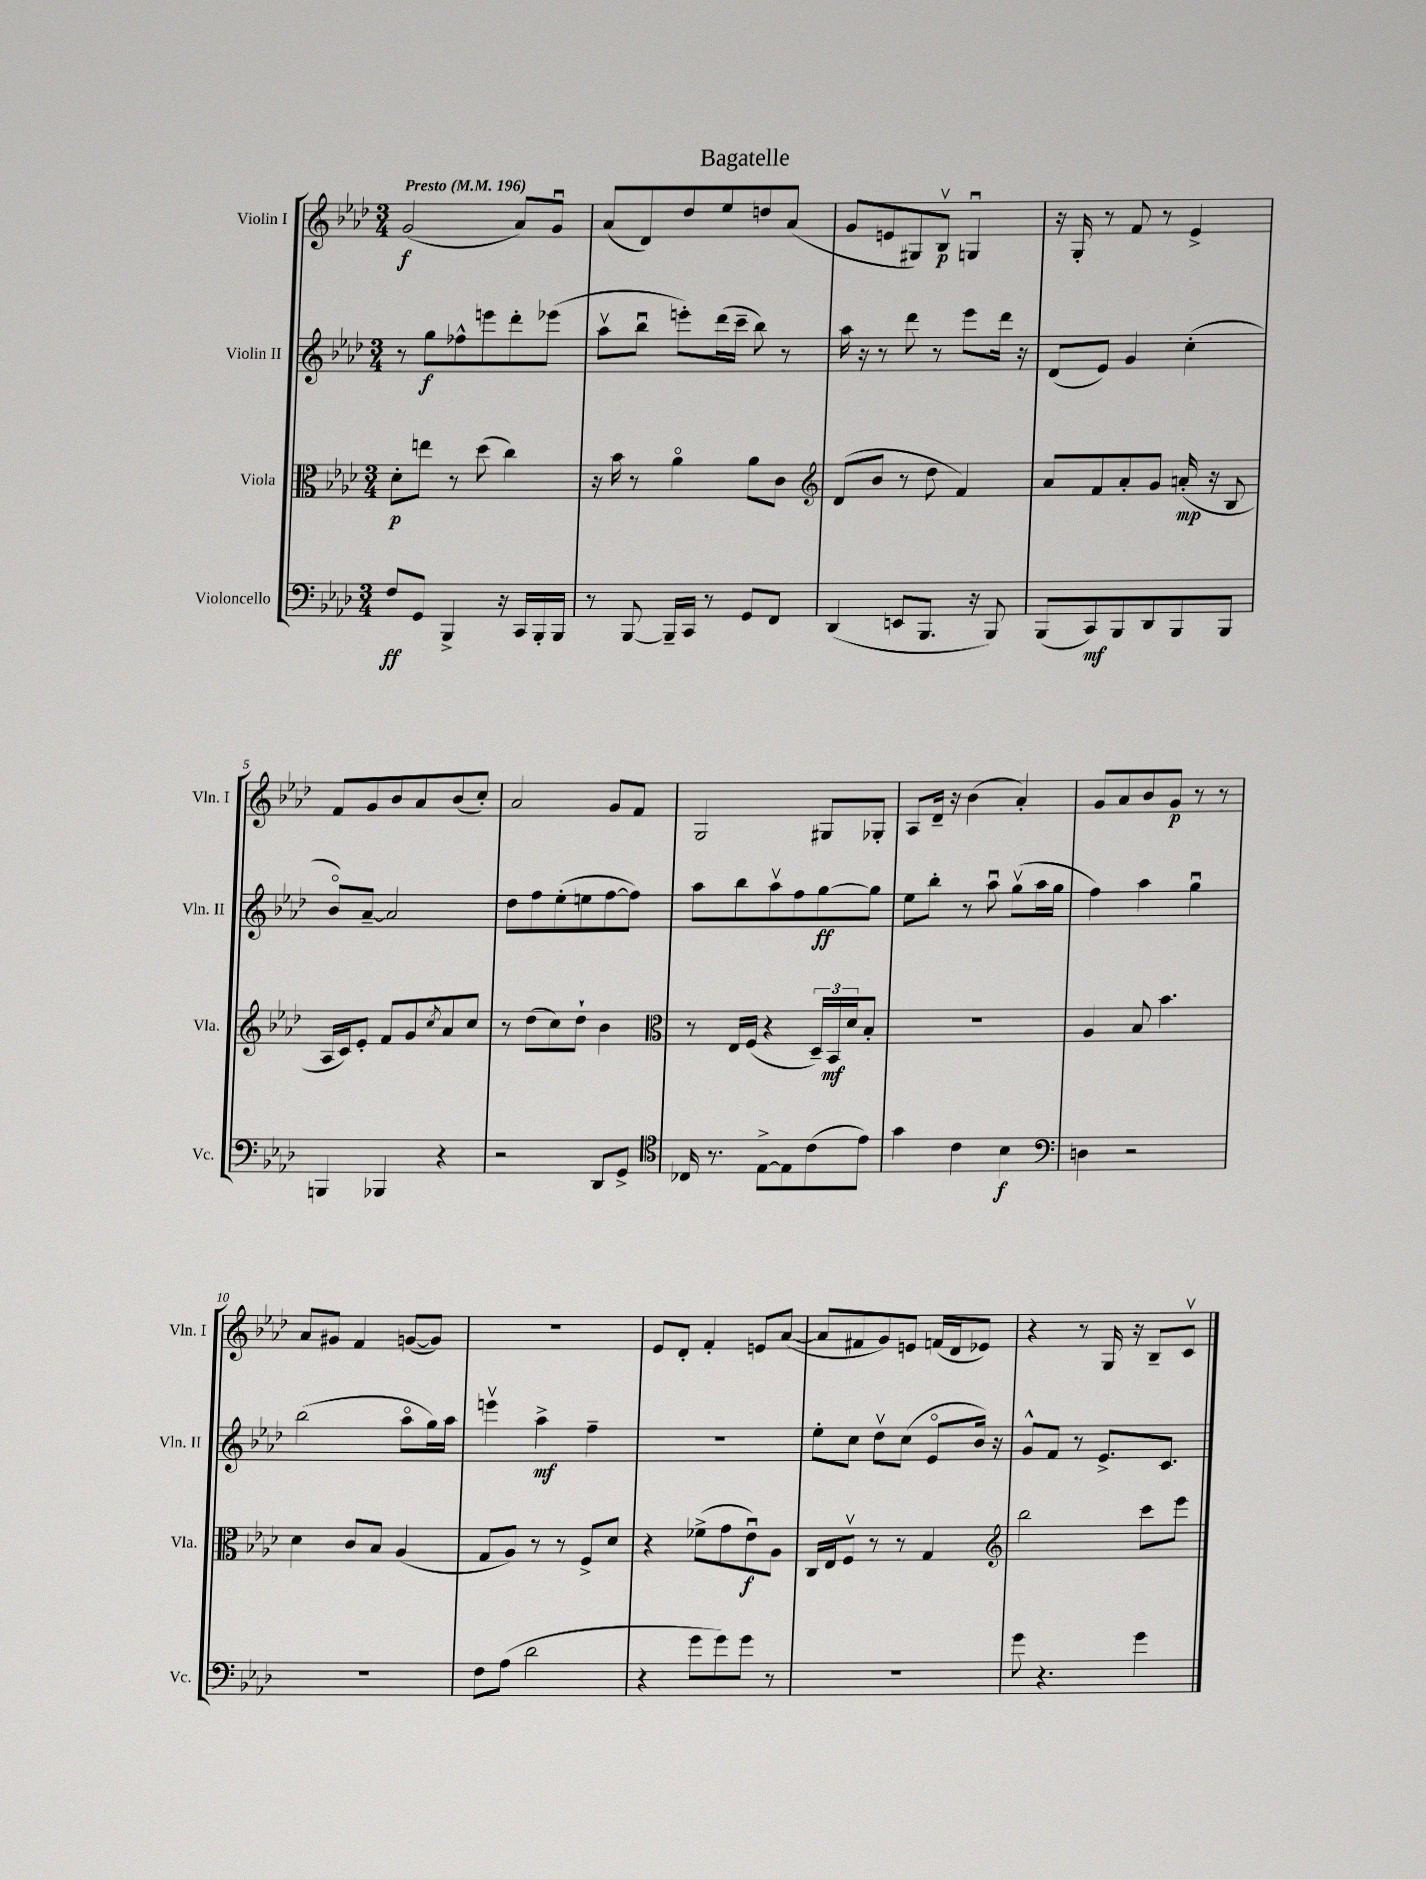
\header { title = "Bagatelle" }
<<
\new StaffGroup <<
\new Staff = "s0" \with { instrumentName = "Violin I" shortInstrumentName = "Vln. I" } {
    \clef treble \key aes \major \numericTimeSignature \time 3/4 \tempo "Presto" 4 = 196
    g'2\f( aes'8) g'8\downbow |
    aes'8( des'8) des''8 ees''8 d''8 aes'8( |
    g'8 e'8 gis8) bes8\upbow\p g4\downbow |
    r16 g16-. r8 f'8 r8 ees'4-> |
    f'8 g'8 bes'8 aes'8 bes'8( c''8-.) |
    aes'2 g'8 f'8 |
    g2 gis8 ges8-. |
    aes8 des'16-- r16 bes'4( aes'4-.) |
    g'8 aes'8 bes'8 g'8\p r8 r8 |
    aes'8 gis'8 f'4 g'8~( g'8) |
    R2. |
    ees'8 des'8-. f'4-. e'8 aes'8~( |
    aes'8 fis'8 g'8) e'8 f'16( des'16 ees'8) |
    r4 r8 g16 r16 bes8-- c'8\upbow \bar "|." |
}
\new Staff = "s1" \with { instrumentName = "Violin II" shortInstrumentName = "Vln. II" } {
    \clef treble \key aes \major \numericTimeSignature \time 3/4
    r8 g''8\f fes''8-^ e'''8 des'''8-. ees'''8( |
    aes''8\upbow bes''8\downbow e'''8-.) des'''16( c'''16-- bes''8) r8 |
    aes''16 r16 r8 des'''8 r8 ees'''8 des'''16 r16 |
    des'8( ees'8) g'4 c''4-.( |
    bes'8\flageolet) aes'8~-- aes'2 |
    des''8 f''8 ees''8-.( e''8 f''8~ f''8) |
    aes''8 bes''8 aes''8\upbow f''8 g''8~\ff g''8 |
    ees''8 bes''8-. r8 aes''8\downbow g''8\upbow( aes''16 g''16 |
    f''4) aes''4 g''4\downbow |
    bes''2( aes''8\flageolet g''16) aes''16 |
    e'''4\upbow aes''4->\mf f''4-- |
    R2. |
    ees''8-. c''8 des''8\upbow c''8( ees'8\flageolet bes'16) r16 |
    g'8-^ f'8 r8 ees'8.-> c'8. \bar "|." |
}
\new Staff = "s2" \with { instrumentName = "Viola" shortInstrumentName = "Vla." } {
    \clef alto \key aes \major \numericTimeSignature \time 3/4
    des'8-.\p e''8 r8 des''8( c''4) |
    r16 bes'16 r8 aes'4\flageolet aes'8 c'8 |
    \clef treble des'8( bes'8 r8 des''8 f'4) |
    aes'8 f'8 aes'8-. g'8 a'16-.\mp( r16 bes8 |
    aes16 c'16) ees'8-. f'8 g'8 \acciaccatura { c''8 } aes'8 c''8 |
    r8 des''8( c''8) des''8-! bes'4 |
    \clef alto r8 ees16 f16( r4 \tuplet 3/2 { des16--) bes,16\mf des'16 } bes8-. |
    R2. |
    aes4 bes8 bes'4. |
    des'4 c'8 bes8 aes4( |
    g8 aes8) r8 r8 f8-> des'8 |
    r4 fes'8->( g'8 ees'8\downbow\f) aes8 |
    c16 ees16 f8\upbow r8 r8 g4 |
    \clef treble bes''2 c'''8 ees'''8 \bar "|." |
}
\new Staff = "s3" \with { instrumentName = "Violoncello" shortInstrumentName = "Vc." } {
    \clef bass \key aes \major \numericTimeSignature \time 3/4
    f8\ff g,8 bes,,4-> r16 c,16 bes,,16-. bes,,16 |
    r8 bes,,8~ bes,,16-- c,16 r8 g,8 f,8 |
    des,4( e,8 bes,,8. r16 bes,,8) |
    bes,,8( c,8\mf) bes,,8 des,8 bes,,8 bes,,8 |
    b,,4 bes,,4 r4 |
    r2 des,8 g,8-> |
    \clef tenor ces16 r8. ees8~-> ees8 c'8( ees'8) |
    g'4 c'4 bes4\f |
    \clef bass d4 r2 |
    R2. |
    f8 aes8( des'2 |
    r4 g'8 g'8) g'8 r8 |
    R2. |
    g'8 r4. g'4 \bar "|." |
}
>>
>>
